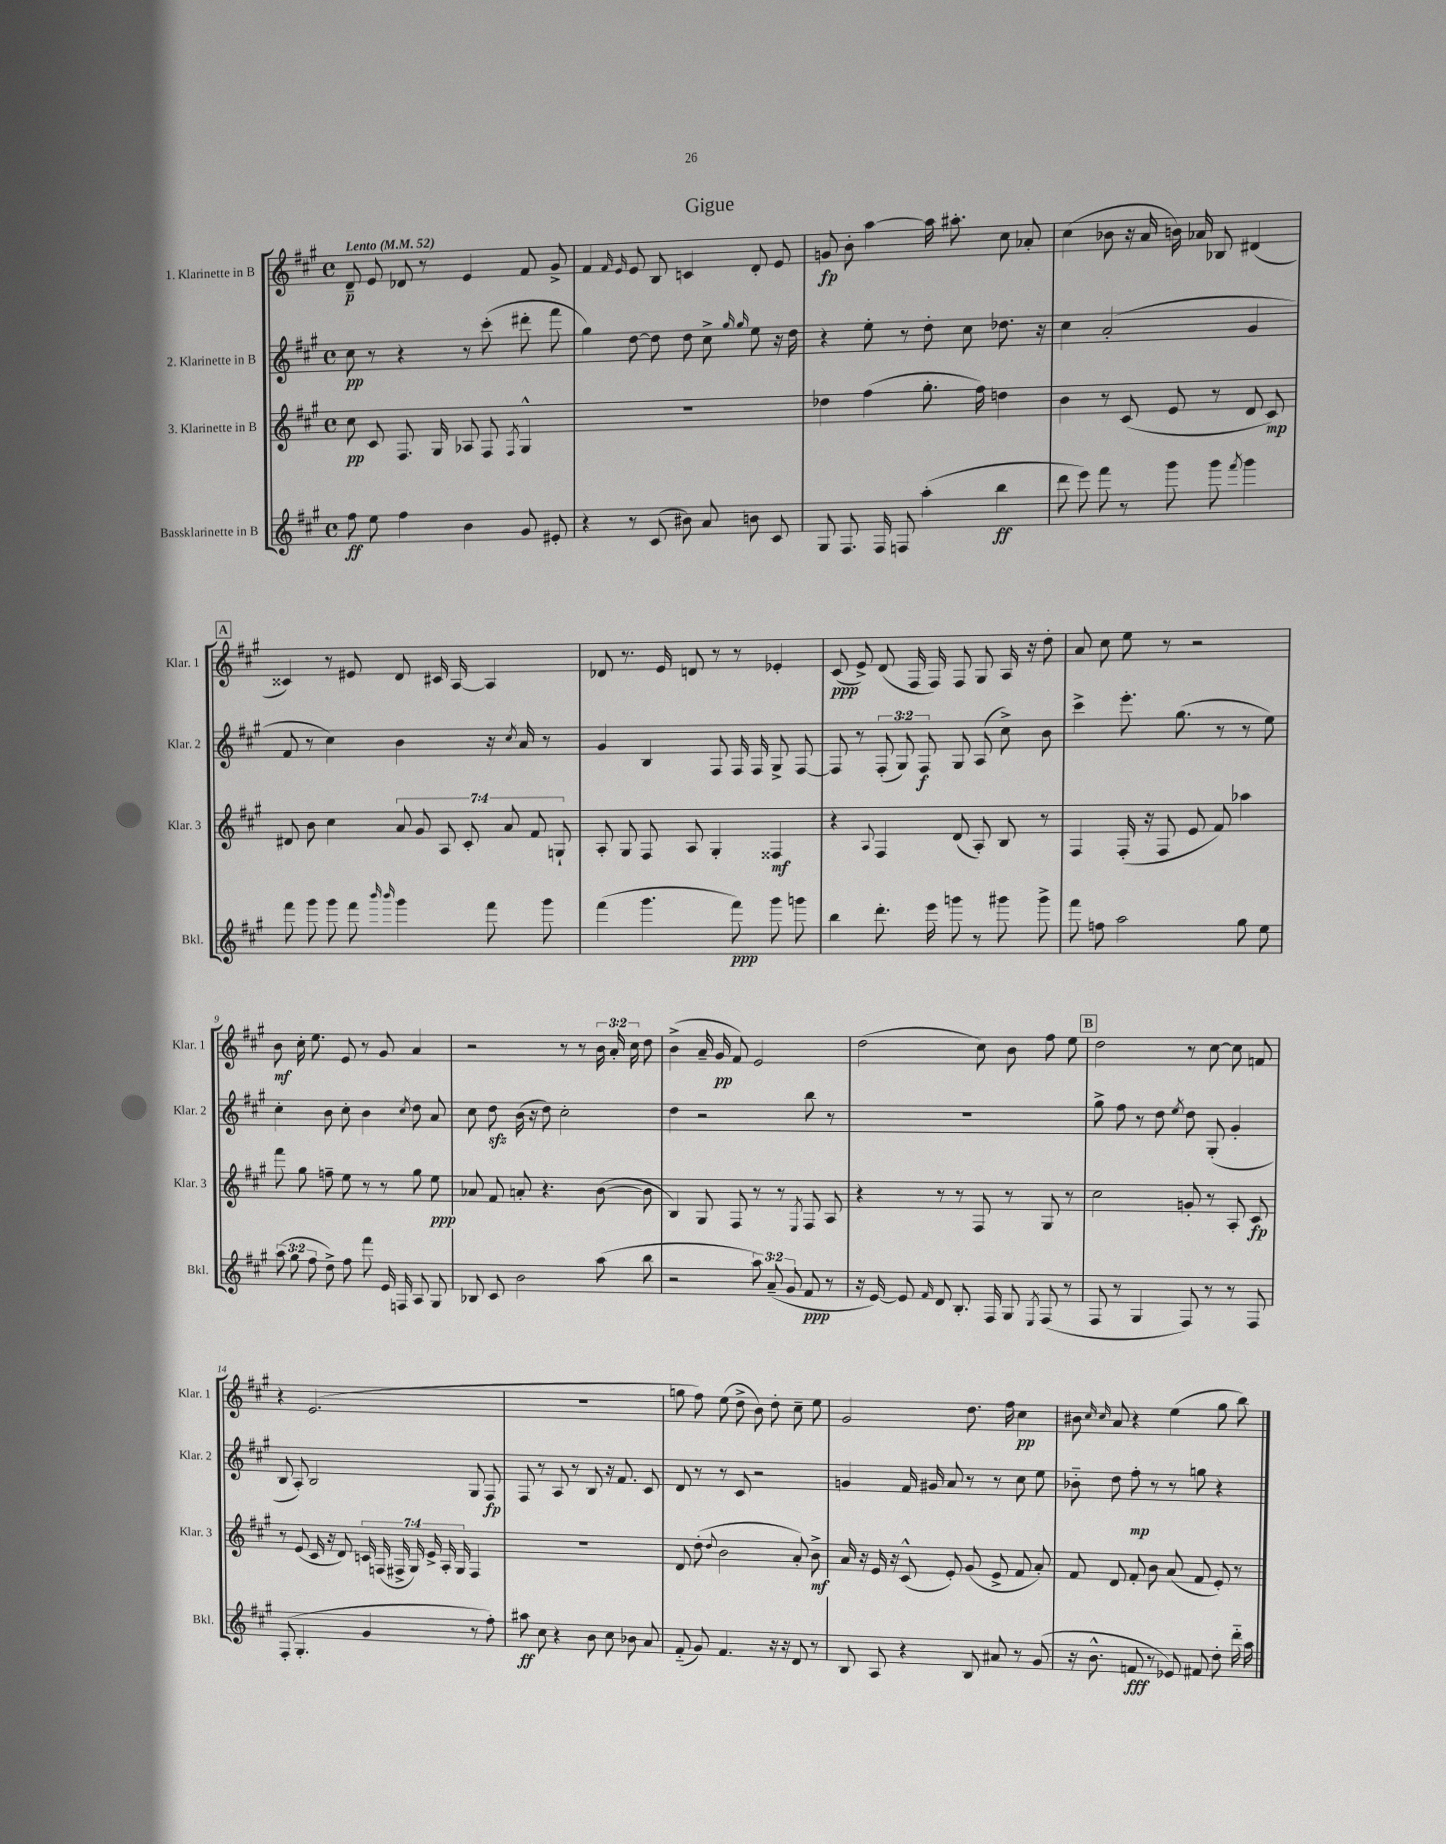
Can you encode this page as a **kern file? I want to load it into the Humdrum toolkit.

**kern	**kern	**kern	**kern
*staff4	*staff3	*staff2	*staff1
*clefG2	*clefG2	*clefG2	*clefG2
*k[f#c#g#]	*k[f#c#g#]	*k[f#c#g#]	*k[f#c#g#]
*M4/4	*M4/4	*M4/4	*M4/4
*met(c)	*met(c)	*met(c)	*met(c)
*MM52	*MM52	*MM52	*MM52
8ff#\	8cc#\	8cc#\	8d~/
8ee\	8c#/	8r	8e/
4ff#\	8.F#/	4r	8d-/
.	.	.	8r
.	16G#/	.	.
4b\	8A-/	8r	4e/
.	8F#/	(8ccc#'\	.
.	8qF#/	.	.
8g#/	4G#^^/	8ddd#'\	8f#/
8e#'/	.	8fff#\	8g#^/
=	=	=	=
4r	1r	4gg#\)	4f#/
.	.	.	16qqf#/
.	.	.	16qqe/
8r	.	[8dd\	8e/
(8c#/	.	8dd\]	8B/
8b#\)	.	8dd\	4c/
8a/	.	8cc#^\	.
.	.	16qqgg#/	.
.	.	16qqgg#/	.
8b\	.	8ee\	8d'/
8c#/	.	16r	8e/
.	.	16dd\	.
=	=	=	=
8G#/	4dd-\	4r	8g/
8.F#/	.	.	8b'\
.	(4ff#\	8ee'\	[4aa\
16F#/	.	.	.
8F/	.	8r	.
(4aa'\	8.gg#'\	8dd'\	16aa\]
.	.	.	8.aa#'\
.	.	8cc#\	.
.	16ff#\)	.	.
4bb\	4dd\	8.dd-\	8cc#\
.	.	.	8a-'/
.	.	16r	.
=	=	=	=
8ddd\	4b\	4cc#\	(4cc#\
8eee\)	.	.	.
8fff#\	8r	(2a'/	8b-\
8r	(8c#/	.	16r
.	.	.	16a/
8ggg#\	8e/	.	16b\)
.	.	.	16a-/
8ggg#\	8r	.	8B-/
8qfff#/	.	.	.
4ggg#\	8d/	4g#/	(4d#/
.	8c#/)	.	.
=	=	=	=
8fff#\	8d#/	8f#/	4c##/)
8ggg#\	8b\	8r	.
8ggg#\	4cc#\	4cc#\)	8r
8fff#\	.	.	8e#/
16qqbbb/	.	.	.
16qqbbb/	.	.	.
4ggg#\	14a/	4b\	8d/
.	14g#/	.	.
.	.	.	16c#/
.	14A/	.	.
.	.	.	[16A/
.	14c#'/	.	.
8fff#\	.	16r	4A/]
.	14a/	.	.
.	.	8qcc#/	.
.	.	16a/	.
.	14f#/	.	.
8ggg#\	.	8r	.
.	14G`/	.	.
=	=	=	=
(4fff#\	8A'/	4g#/	8d-/
.	8G#/	.	8.r
4.ggg#\	8F#/	4B/	.
.	.	.	16e/
.	8A/	.	8d/
.	4G#'/	8F#/	8r
8fff#\)	.	16F#/	8r
.	.	16F#/	.
8ggg#\	4F##/	8G#^/	4e-'/
8ggg\	.	[8F#/	.
=	=	=	=
4bb\	4r	8F#/]	(8c#/
.	.	8r	8e^/)
.	8qqA/	.	.
8.ddd'\	4F#/	(12F#'/	(8d/
.	.	12G#/)	.
.	.	.	16F#/
.	.	12F#/	.
16eee\	.	.	16F#/)
8ggg\	(8d/	8G#/	8F#/
8r	8A'/)	(8A/	8G#/
8ggg#\	8B/	8cc#^\)	16A/
.	.	.	16r
8ggg#^\	8r	8b\	8dd'\
=	=	=	=
8fff#\	4F#/	4ccc#^\	8a/
8ff\	.	.	8cc#\
2aa\	(16F#'/	8.eee'\	8ee\
.	16r	.	.
.	8F#/	.	8r
.	.	(8.gg#\	.
.	8e/	.	2r
.	8f#/)	8r	.
8gg#\	4aa-\	8r	.
8ee\	.	8ee\)	.
=	=	=	=
(12aa\	8fff#\	4cc#'\	8b\
12gg#\	.	.	.
.	8gg#\	.	16cc#'\
12ff#\	.	.	.
.	.	.	8.ee\
8dd^\)	8ff~\	8b\	.
8ff#\	8ee\	8cc#'\	8e/
8fff#\	8r	4b\	8r
16e/	8r	.	8g#/
16F/	.	.	.
.	.	8qcc#/	.
8A/	8gg#\	8dd\	4a/
8G#/	8ee\	8a/	.
=	=	=	=
8B-/	8a-/	8cc#\	2r
8c#/	8f#/	8dd\	.
2b\	8a'/	(16b\	.
.	.	16r	.
.	4.r	8dd\)	.
.	.	2cc#'\	8r
.	.	.	8r
(8aa\	([8b\	.	24b\
.	.	.	24a'/
.	.	.	24cc#\
8bb\	8b\]	.	8dd\
=	=	=	=
2r	4B/)	4dd\	(4b^\
.	8G#/	2r	16a~/
.	.	.	16g#/
.	8F#/	.	8f#/)
12aa\)	8r	.	2e/
(12a~/	.	.	.
.	8r	.	.
12g#/	.	.	.
.	8qE/	.	.
8f#/	8F#/	8bb\	.
8r	8A/	8r	.
=	=	=	=
16r	4r	1r	(2dd\
[16e/)	.	.	.
8e/]	.	.	.
16qqf#/	.	.	.
8d/	8r	.	.
8.B'/	8r	.	.
.	8F#/	.	8cc#\)
16F#/	.	.	.
8G#/	8r	.	8b\
8qE/	.	.	.
(8F#/	8G#/	.	8ff#\
8r	8r	.	8ee\
=	=	=	=
8F#/	2cc#\	8gg#^\	2dd\
8r	.	8ff#\	.
4G#/	.	8r	.
.	.	8dd\	.
.	.	8qee/	.
8F#/)	8g'/	8dd\	8r
8r	8r	(8G#'/	[8cc#\
8r	8A'/	4g#'/	8cc#\]
8F#/	8c#/	.	8f/
=	=	=	=
(8F#'/	8r	8B/	4r
4.G#'/	(8e/	8A'/)	.
.	16c#/	2B/	(2.e/
.	16r	.	.
.	8d/)	.	.
4g#/	28c/	.	.
.	(28F/	.	.
.	28F#^/	.	.
.	28G#/)	.	.
.	28e^/	.	.
.	28A'/	.	.
.	28G#/	.	.
8r	4F#/	8G#/	.
8ff#'\)	.	8F#/	.
=	=	=	=
8aa#\	1r	8F#/	1r
8cc#\	.	8r	.
4r	.	8A/	.
.	.	8r	.
8b\	.	8B/	.
8cc#\	.	16r	.
.	.	8.f#/	.
8b-\	.	.	.
8a/	.	8c#/	.
=	=	=	=
(8f#'~/	8d/	8d/	8gg\
8g#/)	(8dd'\	8r	8ff#\)
.	8qqdd/	.	.
4.f#/	2b\	8r	(8ee\
.	.	8c#/	8dd^\
.	.	2r	8b\)
16r	.	.	8dd'\
16r	.	.	.
8d/	8a'/)	.	8cc#~\
8r	8b^\	.	8ee\
=	=	=	=
8B/	16a/	4g/	2g#/
.	16r	.	.
8A/	16e/	.	.
.	16r	.	.
4r	(8c#^^/	16f#/	.
.	.	16g#/	.
.	8e'/)	8a/	.
8B/	(8g#/	8r	8.dd\
8a#/	8e^/	8r	.
.	.	.	16ff#\
8r	8f#/	8cc#\	4cc#\
(8g#/	8a'/)	8ee\	.
=	=	=	=
16r	8f#/	8b-'~\	8b#\
8.b^^\	.	.	.
.	.	.	16qqcc#/
.	.	.	16qqcc#/
.	8d/	8dd\	8a/
8f/	8f#'/	8ff#'\	4r
8r	8b\	8r	.
8e-/)	(8a/	8r	(4ee\
8f#/	8f#/	8gg\	.
8dd'\	8e'/)	4r	8gg#\
16ddd'~\	8r	.	8bb\)
16aa\	.	.	.
==	==	==	==
*-	*-	*-	*-
